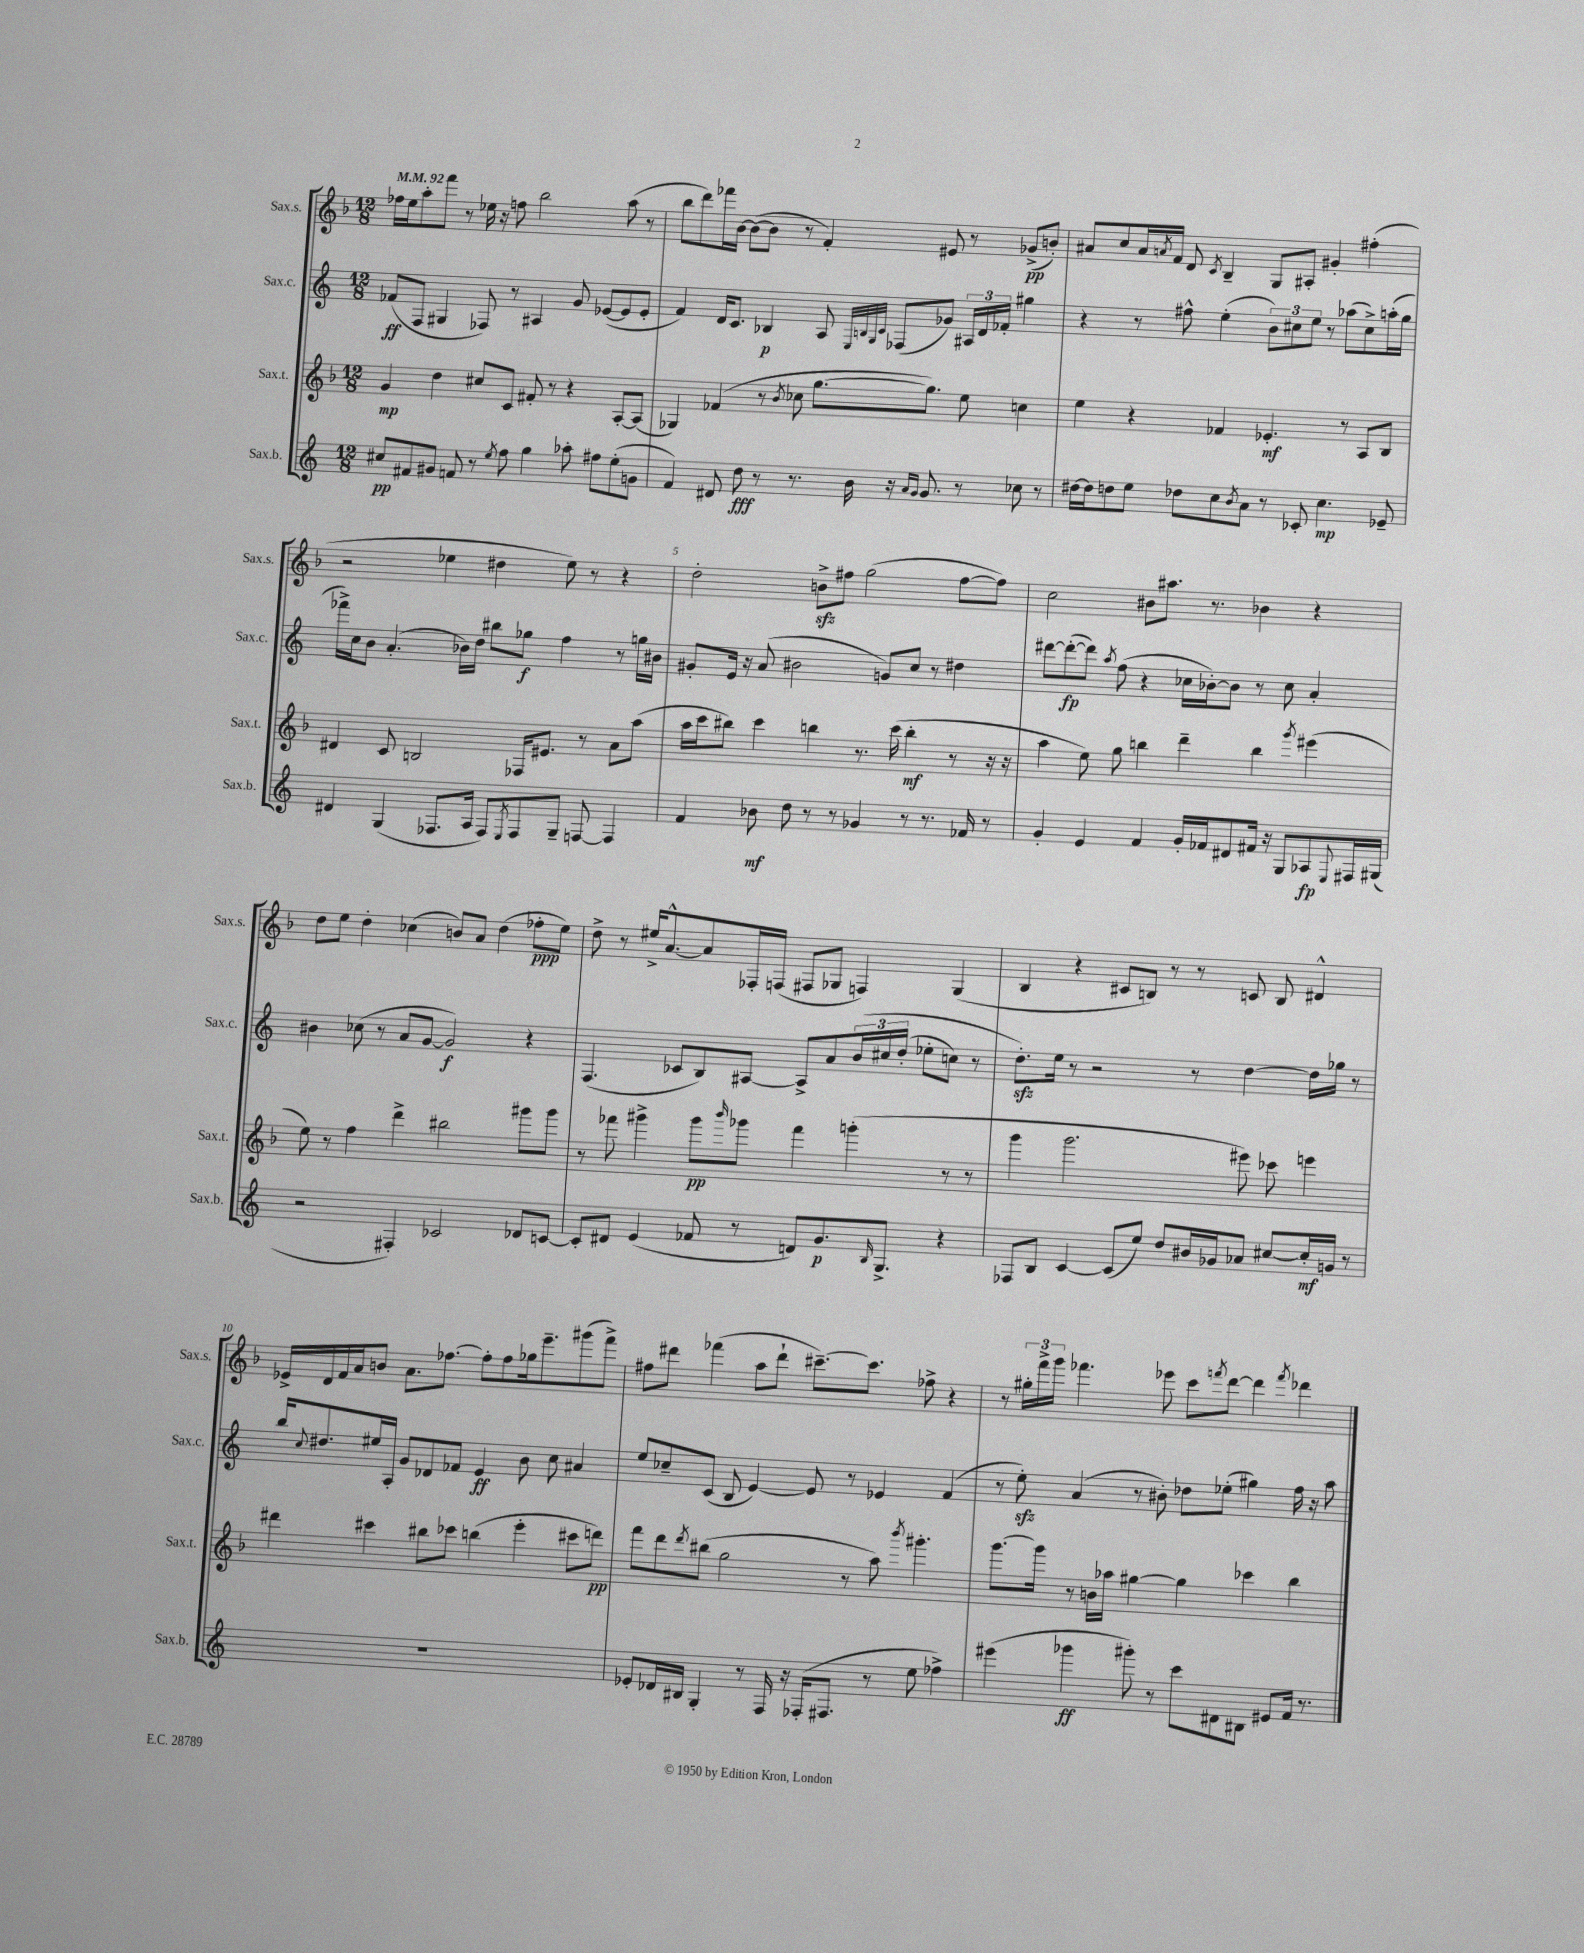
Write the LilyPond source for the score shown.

<<
\new StaffGroup <<
\new Staff = "s0" \with { instrumentName = "Sax.s." shortInstrumentName = "Sax.s." } {
    \clef treble \key f \major \numericTimeSignature \time 12/8 \tempo 4 = 92
    fes''16 e''16 a''8-. f'''8 r8 ees''16 r16 f''8 bes''2 a''8( r8 |
    bes''8 d'''8) fes'''16 bes'16~ bes'8~( bes'8 r8 f'4-.) eis'8 r8 ges'8->\pp( b'8-.) |
    ais'8 c''8 ais'16 \acciaccatura { a'8 } f'16 d'8 \acciaccatura { c'8 } bes4-- g8 ais8-. gis'4-. fis''4-.( |
    r2 ees''4 dis''4 ees''8) r8 r4 |
    d''2-. b'8->\sfz fis''8 g''2( fis''8~ fis''8) |
    c''2 bis'8 ais''8. r8. bes'4 r4 |
    d''8 e''8 d''4-. ces''4( b'8) a'8 d''4( fes''8-.\ppp e''8) |
    d''8-> r8 eis''16-> a'8.~-^ a'8 fes16-. f16( fis8 ges8 f4) ges4( |
    bes4 r4 cis'8 b8) r8 r8 c'8 b8 dis'4-^ |
    ees'16-> d'16 f'16 a'16 b'8 a'8. fes''8.~ fes''8-. fes''8 ges''16 e'''8.-- gis'''8( f'''8->) |
    fis''8 dis'''8 fes'''4( a''8 dis'''8-! cis'''8.~--) cis'''8. fes''8-> r4 |
    r8 \tuplet 3/2 { gis''16-. f'''16-> g'''16 } fes'''4. ees'''8 c'''8 \acciaccatura { f'''8 } d'''8~ d'''4 \acciaccatura { f'''8 } des'''4 \bar "|." |
}
\new Staff = "s1" \with { instrumentName = "Sax.c." shortInstrumentName = "Sax.c." } {
    \clef treble \key c \major \numericTimeSignature \time 12/8
    fes'8\ff( f8 gis4 fes8) r8 ais4 g'8 ees'8~( ees'8 ees'8-. |
    f'4) d'16 c'8. bes4\p a8 \grace { e32 b32 g32 c'32 } fes8( ges'8) \tuplet 3/2 { ais16 d'16 fes'16-. } gis''4 |
    r4 r8 fis''8-^ e''4-.( \tuplet 3/2 { b'8) cis''8 e''8 } r8 aes''8( cis''8->) a''16-.( g''16 |
    fes'''16->) c''16 b'8 a'4.-.( bes'16) d''16 bis''8 ges''8\f f''4 r8 g''16 bis'16 |
    gis'8-. e'16 r16 a'8( bis'2 g'8) c''8 r8 dis''4 |
    dis'''8~ dis'''8~-.\fp( dis'''8) \acciaccatura { a''8 } f''8( r4 ces''16 bes'16~-.) bes'8 r8 ces''8 a'4-. |
    bis'4 ces''8( r8 a'8 g'8~ g'2\f) r4 |
    f4.( ces'8 b8) ais8~ ais8-> a'8 \tuplet 3/2 { b'16\( cis''16 d''16-.( } ees''8-. c''8) r8 |
    d''8.-.\sfz\) e''16 r8 r2 r8 d''4~ d''16 ges''16 r8 |
    b''16 \appoggiatura { c''8 } dis''8. eis''16 a16-. g'8 des'8 fes'8 e'4\ff b'8 c''8 ais'4 |
    e''8 ces''8-- c'8( b8 e'4~) e'8 r8 ees'4 f'4( |
    r8 e''8-.\sfz) a'4( r8 bis'8-.) des''8 ees''8-.( gis''4) f''16 r16 a''8 \bar "|." |
}
\new Staff = "s2" \with { instrumentName = "Sax.t." shortInstrumentName = "Sax.t." } {
    \clef treble \key f \major \numericTimeSignature \time 12/8
    g'4\mp d''4 cis''8 c'8 fis'8-. r8 r4 a8~-. a8( |
    ges4) fes'4( r8 \acciaccatura { bes'8 } ces''8 g''8.~ g''8.) e''8 c''4 |
    e''4 r4 fes'4 ees'4.-.\mf r8 a8 bes8 |
    dis'4 c'8 b2 fes16 eis'8. r8 a'8 a''8( |
    a''16 c'''16 bis''8) c'''4 b''4 r8. c'''16( b''4-.\mf r8 r16 r16 |
    a''4 e''8) g''8 b''4 d'''4-- b''4 \acciaccatura { g'''8 } eis'''4( |
    e''8) r8 f''4 d'''4-> bis''2 gis'''8 gis'''8 |
    r8 fes'''8 gis'''4-> gis'''8\pp \grace { bes'''16 } ges'''8 fes'''4 g'''4-.( r8 r8 |
    g'''4 g'''2. eis'''8) ces'''8 e'''4 |
    dis'''4 cis'''4 bis''8 ces'''8 b''4( e'''4-. cis'''8 d'''8\pp) |
    f'''8 d'''8 \acciaccatura { d'''8 } bis''8( g''2 r8 a''8) \acciaccatura { bes'''8 } gis'''4.-. |
    g'''8.~ g'''16 r8 b'16 aes''16 gis''4~ gis''4 ces'''4 bes''4 \bar "|." |
}
\new Staff = "s3" \with { instrumentName = "Sax.b." shortInstrumentName = "Sax.b." } {
    \clef treble \key c \major \numericTimeSignature \time 12/8
    cis''8\pp fis'8 gis'8 f'8 r8 \acciaccatura { e''8 } f''8 g''4 aes''8-. fis''8 e''8-.( g'8 |
    f'4) dis'8 d''8\fff r8 r8. b'16 r16 \grace { a'16 g'16 } g'8. r8 ces''8 r8 |
    dis''16~ dis''16 d''8 e''8 des''8 c''8 \acciaccatura { b'8 } a'8 r8 ces'8-. c''4.\mp ees'8-- |
    dis'4 g4( fes8. a16 fes8) \acciaccatura { e8 } fes8 g8-- f8~ f4 |
    f'4 bes'8\mf d''8 r8 r8 ges'4 r8 r8. fes'16 r8 |
    g'4-. e'4 f'4 g'16-. fes'16 dis'8 fis'16 r16 g8 aes8\fp \appoggiatura { e8 } fis16 gis16( |
    r2 fis4-.) ces'2 des'8 c'8~ |
    c'8-. dis'8 e'4( fes'8 r8 d'8) g'8.\p \grace { b16 } g8.-> r4 |
    fes8 b8 c'4~ c'8( e''8) d''8 bis'16 ges'16 aes'8 cis''8~ cis''16-.\mf g'16 r8 |
    R1. |
    ees'8-. des'16 bis16 g4-. r8 f16 r16 fes16-.( fis8. r8 e''8 fes''4->) |
    eis'''4( ges'''4\ff gis'''8-.) r8 c'''8 dis'8 bis8 eis'8 f'16 r8. \bar "|." |
}
>>
>>
\layout { \context { \Score \override BarNumber.break-visibility = ##(#f #t #t) barNumberVisibility = #(every-nth-bar-number-visible 5) } }
